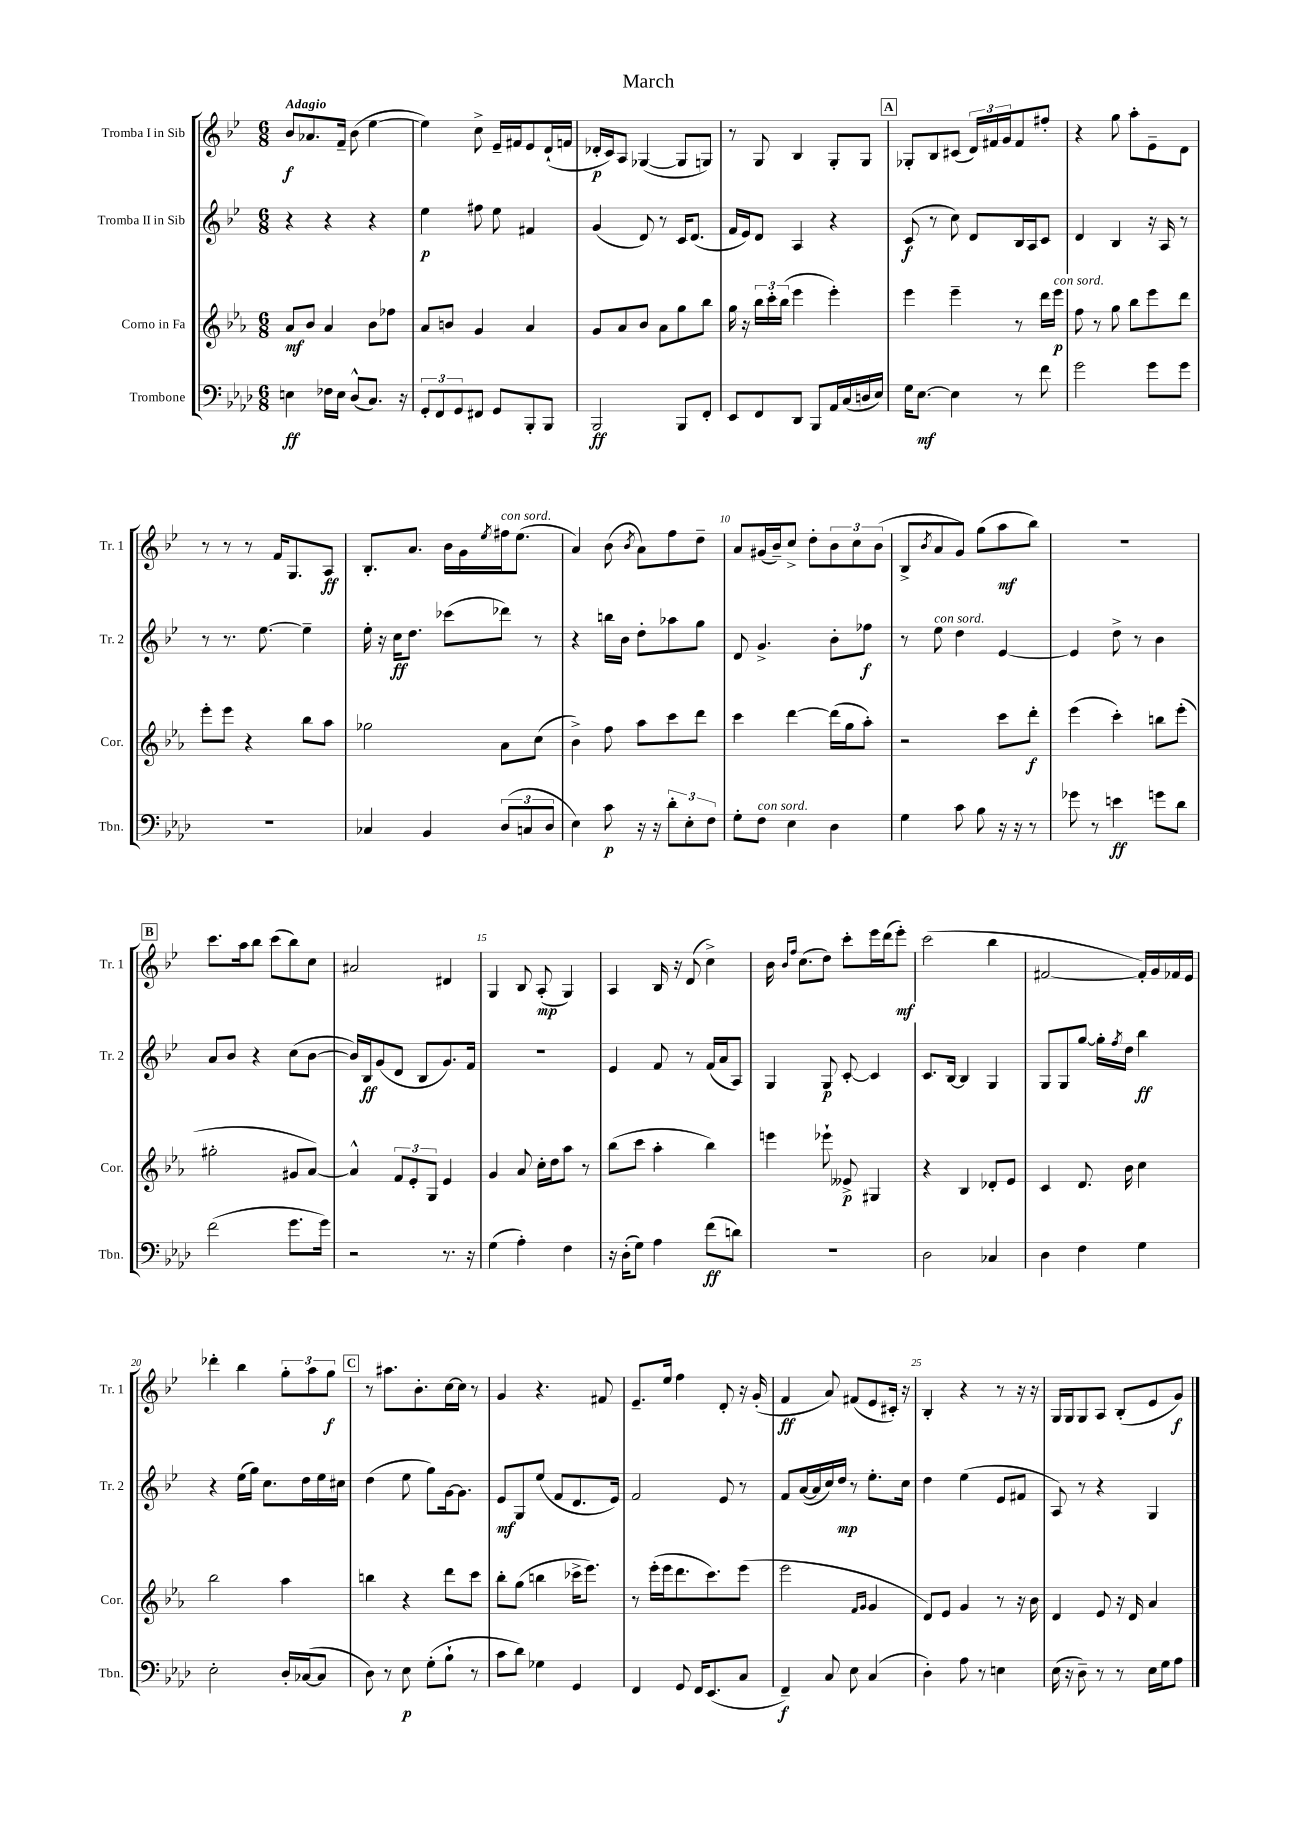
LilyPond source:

\header { title = "March" }
<<
\new StaffGroup <<
\new Staff = "s0" \with { instrumentName = "Tromba I in Sib" shortInstrumentName = "Tr. 1" } {
    \clef treble \key bes \major \numericTimeSignature \time 6/8 \tempo "Adagio"
    bes'8\f aes'8. f'16-- bes'8( ees''4~ |
    ees''4) c''8-> ees'16-- fis'16 ees'8 d'16-!( f'16 |
    des'16-.\p c'16) a8 ges4~( ges8 g8) |
    r8 g8 bes4 g8-. g8 |
    \mark \markup { \box "A" } ges8-. bes8 cis'8( \tuplet 3/2 { d'16) fis'16 g'16 } fis'8 fis''8-. |
    r4 g''8 a''8-. ees'8-- d'8 |
    r8 r8 r8 f'16 g8. a8\ff |
    bes8.-. a'8. bes'16 g'16 \acciaccatura { ees''8 } fis''16^\markup { \italic "con sord." } ees''8.( |
    a'4) bes'8( \acciaccatura { bes'8 } a'8) f''8 d''8-- |
    a'8 gis'16( bes'16--) c''8-> d''8-. \tuplet 3/2 { bes'8 c''8 bes'8( } |
    bes8-> \acciaccatura { bes'8 } a'8 g'8) g''8( a''8\mf bes''8) |
    R2. |
    \mark \markup { \box "B" } c'''8. a''16 bes''8 c'''8( bes''8) c''8 |
    ais'2 dis'4 |
    g4 bes8 a8-.\mp( g4) |
    a4 bes16 r16 d'8( c''4->) |
    bes'16 \grace { bes'16 f''16 } c''8.( d''8) c'''8-. ees'''16 d'''16( ees'''8-.\mf) |
    c'''2( bes''4 |
    fis'2~ fis'16-.) g'16 fes'16 ees'16 |
    des'''4-. bes''4 \tuplet 3/2 { g''8-. a''8 g''8\f } |
    \mark \markup { \box "C" } r8 ais''8. bes'8.-. c''16~ c''16 r8 |
    g'4 r4. fis'8 |
    ees'8.-- ees''16 f''4 d'8-. r16 g'16-.( |
    f'4\ff a'8) fis'8( ees'8 cis'16-.) r16 |
    bes4-. r4 r8 r16 r16 |
    g16 g16 g8 a8 bes8-.( ees'8 g'8\f) \bar "|." |
}
\new Staff = "s1" \with { instrumentName = "Tromba II in Sib" shortInstrumentName = "Tr. 2" } {
    \clef treble \key bes \major \numericTimeSignature \time 6/8
    r4 r4 r4 |
    ees''4\p fis''8 ees''8 fis'4 |
    g'4( d'8) r8 c'16 d'8.( |
    f'16 ees'16) d'8 a4 r4 |
    \mark \markup { \box "A" } c'8\f( r8 c''8) d'8 bes16 a16 c'8 |
    d'4 bes4 r16 a16 r8 |
    r8 r8. ees''8.~ ees''4-- |
    ees''16-. r16 c''16\ff d''8. ces'''8( des'''8) r8 |
    r4 b''16 bes'16 d''8-. aes''8 g''8 |
    d'8 g'4.-> bes'8-. fes''8\f |
    r8 ees''8^\markup { \italic "con sord." } d''4 ees'4~ |
    ees'4 d''8-> r8 bes'4 |
    \mark \markup { \box "B" } a'8 bes'8 r4 c''8( bes'8~ |
    bes'16) bes16\ff g'8( d'8 bes8 g'8.) f'16 |
    R2. |
    ees'4 f'8 r8 f'16( a'16 a8) |
    g4 g8\p c'8~-. c'4 |
    c'8. bes16~ bes4 g4 |
    g8 g8 g''8~ g''16-. \acciaccatura { f''8 } d''16 bes''4\ff |
    r4 ees''16( g''16) c''8. d''16 ees''16 cis''16 |
    \mark \markup { \box "C" } d''4( ees''8 g''8) g'16~ g'8. |
    ees'8\mf g8 ees''8( f'8 d'8. ees'16) |
    f'2 ees'8 r8 |
    f'8 a'16~( a'16 c''16) d''16\mp r8 ees''8.-. c''16 |
    d''4 ees''4( ees'8 fis'8 |
    a8) r8 r4 g4 \bar "|." |
}
\new Staff = "s2" \with { instrumentName = "Corno in Fa" shortInstrumentName = "Cor." } {
    \clef treble \key ees \major \numericTimeSignature \time 6/8
    aes'8\mf bes'8 aes'4 bes'8 fes''8 |
    aes'8 b'8 g'4 aes'4 |
    g'8 aes'8 bes'8 aes'8 g''8 bes''8 |
    g''16 r16 \tuplet 3/2 { bes''16 c'''16-. bes''16( } ees'''4 ees'''4-.) |
    \mark \markup { \box "A" } ees'''4 ees'''4-- r8 d'''16 ees'''16\p^\markup { \italic "con sord." } |
    f''8 r8 g''8 bes''8 ees'''8 d'''8 |
    ees'''8-. ees'''8 r4 bes''8 aes''8 |
    ges''2 aes'8 c''8( |
    bes'4->) f''8 aes''8 c'''8 d'''8 |
    c'''4 d'''4~ d'''16( g''16 aes''8-.) |
    r2 c'''8 d'''8-.\f |
    ees'''4( c'''4-.) b''8 ees'''8-.( |
    \mark \markup { \box "B" } gis''2-. gis'8 aes'8~) |
    aes'4-^ \tuplet 3/2 { f'8 ees'8-. g8 } ees'4 |
    g'4 aes'8 c''16-. d''16 aes''8 r8 |
    bes''8( c'''8 aes''4-. bes''4) |
    e'''4 ees'''8-! eeses'8->\p gis4 |
    r4 bes4 des'8-. ees'8 |
    c'4 d'8. bes'16 c''4 |
    bes''2 aes''4 |
    \mark \markup { \box "C" } b''4 r4 d'''8 c'''8 |
    bes''8-. g''8( b''4 ces'''16-> ees'''8.) |
    r8 ees'''16-.( ees'''16 d'''8. c'''8.) ees'''8( |
    ees'''2 \grace { f'16 g'16 } g'4 |
    d'8) ees'8 g'4 r8 r16 bes'16 |
    d'4 ees'8 r16 d'16 aes'4 \bar "|." |
}
\new Staff = "s3" \with { instrumentName = "Trombone" shortInstrumentName = "Tbn." } {
    \clef bass \key aes \major \numericTimeSignature \time 6/8
    e4\ff fes16 e16 des8-^( c8.) r16 |
    \tuplet 3/2 { g,8-. f,8 g,8 } fis,8 g,8 bes,,8-. bes,,8 |
    bes,,2\ff bes,,8 f,8-. |
    ees,8 f,8 des,8 bes,,8 aes,16 c16( d16 ees16) |
    \mark \markup { \box "A" } g16 ees8.~\mf ees4 r8 f'8 |
    g'2 g'8 g'8 |
    R2. |
    ces4 bes,4 \tuplet 3/2 { des8( c8 des8 } |
    ees4) c'8\p r16 r16 \tuplet 3/2 { des'8-. ees8-. f8 } |
    g8-. f8^\markup { \italic "con sord." } ees4 des4 |
    g4 c'8 bes8 r16 r16 r8 |
    ges'8 r8 e'4\ff g'8 des'8 |
    \mark \markup { \box "B" } f'2( g'8. g'16) |
    r2 r8. r16 |
    g4( aes4-.) f4 |
    r16 des16-.( g8) aes4 f'8\ff( d'8) |
    R2. |
    des2 ces4 |
    des4 f4 g4 |
    ees2-. des16-. ces16~( ces8 |
    \mark \markup { \box "C" } des8) r8 ees8\p g8-.( bes8-! r8 |
    c'8 des'8) ges4 g,4 |
    f,4 g,8 f,16 ees,8.( c8 |
    f,4--\f) c8 ees8 c4( |
    des4-.) aes8 r8 e4 |
    ees16( r16 des8--) r8 r8 ees16 g16 aes8 \bar "|." |
}
>>
>>
\layout { \context { \Score \override BarNumber.break-visibility = ##(#f #t #t) barNumberVisibility = #(every-nth-bar-number-visible 5) } }
